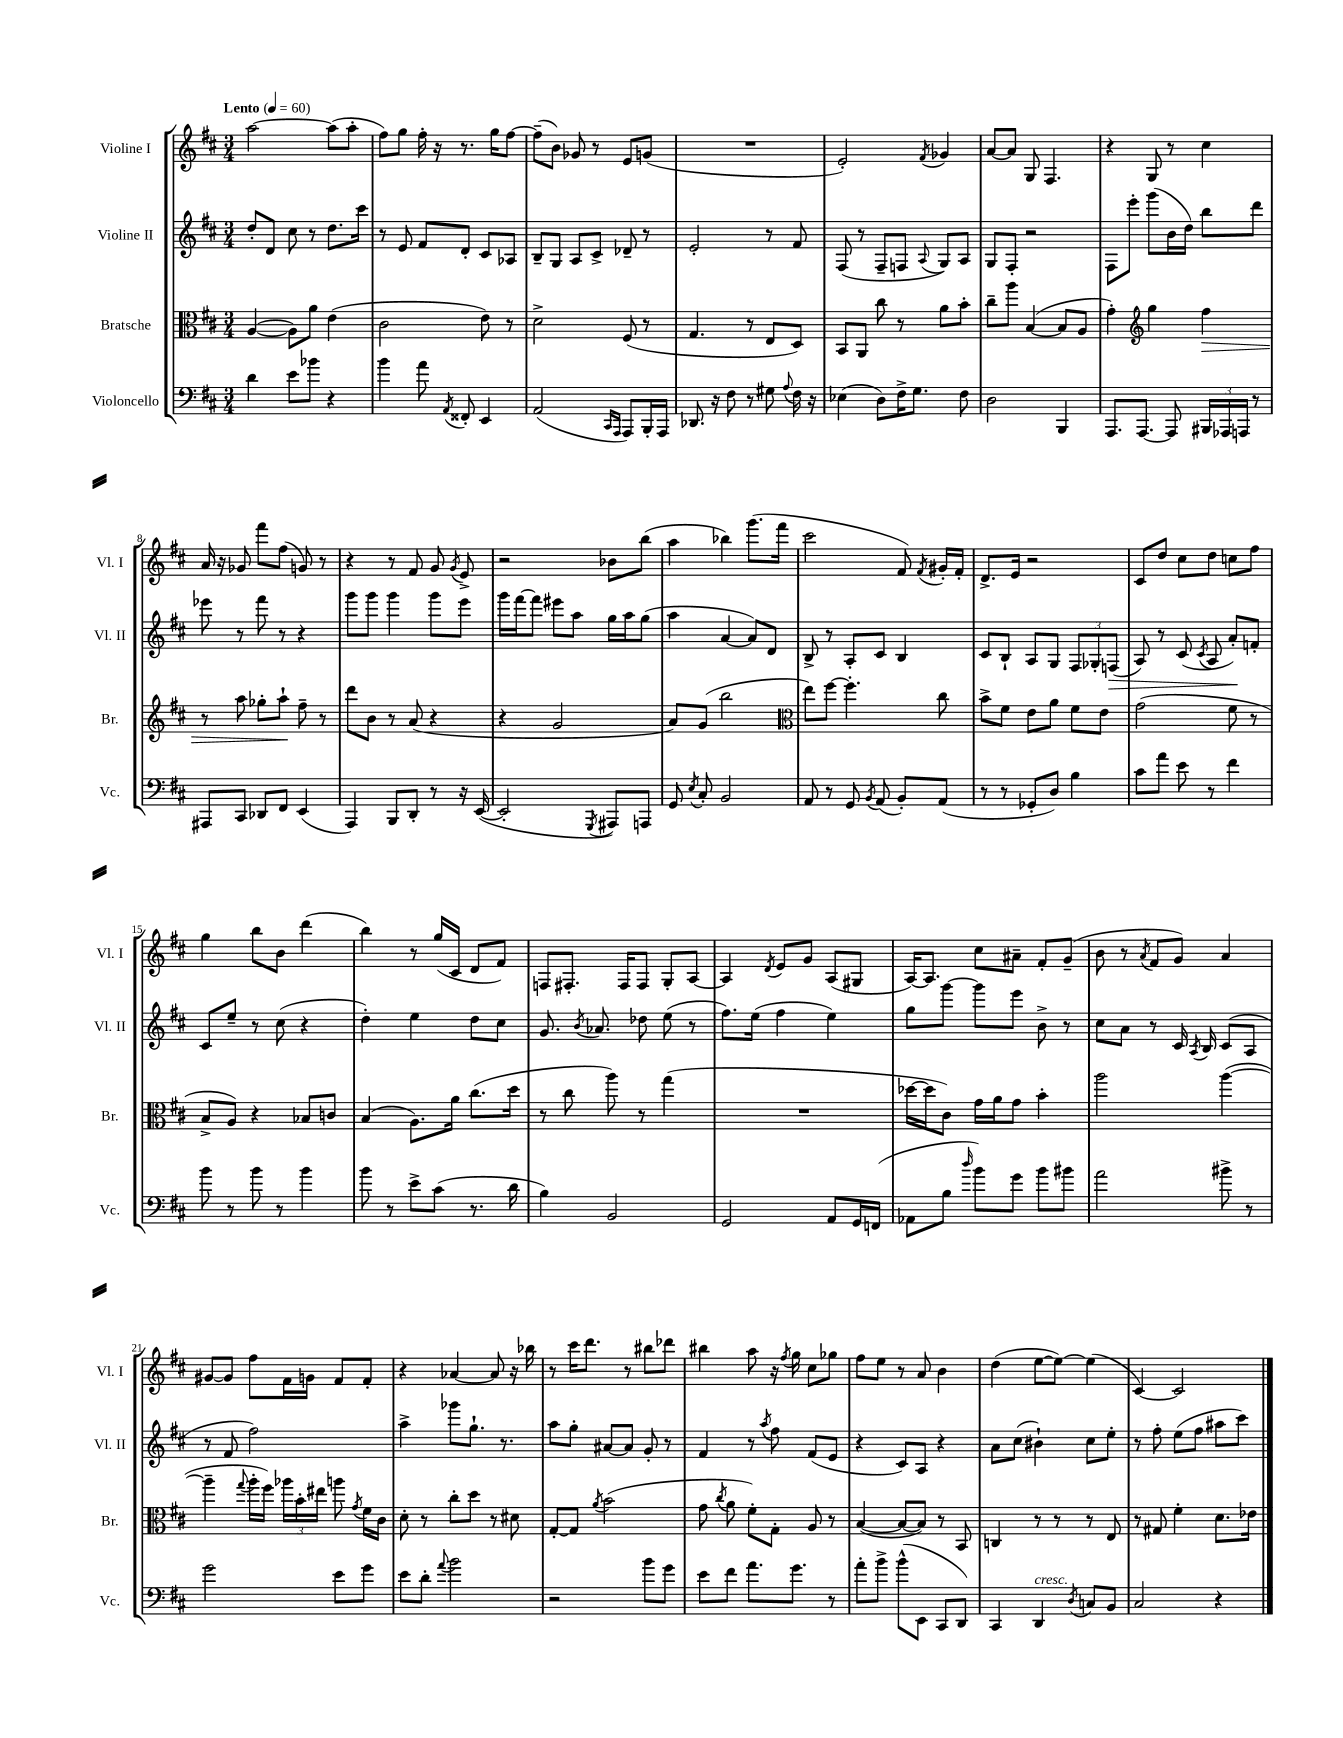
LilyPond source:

<<
\new StaffGroup <<
\new Staff = "s0" \with { instrumentName = "Violine I" shortInstrumentName = "Vl. I" } {
    \clef treble \key d \major \numericTimeSignature \time 3/4 \tempo "Lento" 4 = 60
    \autoBeamOff a''2~ a''8[( a''8]-. |
    fis''8[) g''8] fis''16-. r16 r8. g''16[ fis''8]~ |
    fis''8[--( b'8]) ges'8 r8 e'8[ g'8]( |
    R2. |
    e'2-.) \acciaccatura { fis'8 } ges'4 |
    a'8[~ a'8] g8 fis4. |
    r4 g8 r8 cis''4 |
    a'16 r16 ges'8 fis'''8[ fis''8]( g'8) r8 |
    r4 r8 fis'8 g'8 \acciaccatura { g'8 } e'8-> |
    r2 bes'8[ b''8]( |
    a''4 bes''4) g'''8.[( fis'''16] |
    cis'''2 fis'8) \acciaccatura { fis'8 } gis'16[-. fis'16]-. |
    d'8.[-> e'16] r2 |
    cis'8[ d''8] cis''8[ d''8] c''8[ fis''8] |
    g''4 b''8[ b'8] d'''4( |
    b''4) r8 g''16[( cis'16] d'8[ fis'8]) |
    f8[ fis8.]-. fis16[ fis8] g8[-. a8]~ |
    a4 \acciaccatura { d'8 } e'8[ g'8] a8[( gis8] |
    a16[~) a8.] cis''8[ ais'8]-- fis'8[-. g'8]--( |
    b'8 r8 \acciaccatura { a'8 } fis'8[ g'8]) a'4 |
    gis'8[~ gis'8] fis''8[ fis'16 g'16] fis'8[ fis'8]-. |
    r4 aes'4~ aes'8 r16 bes''16 |
    r8 cis'''16[ d'''8.] r8 bis''8[ des'''8] |
    bis''4 a''8 r16 \acciaccatura { fis''8 } g''16 cis''8[ ges''8] |
    fis''8[ e''8] r8 a'8 b'4 |
    d''4( e''8[~ e''8]~) e''4( |
    cis'4~) cis'2 \bar "|." |
}
\new Staff = "s1" \with { instrumentName = "Violine II" shortInstrumentName = "Vl. II" } {
    \clef treble \key d \major \numericTimeSignature \time 3/4
    \autoBeamOff d''8[-. d'8] cis''8 r8 d''8.[ cis'''16] |
    r8 e'8 fis'8[ d'8]-. cis'8[ aes8] |
    b8[-- g8] a8[ cis'8]-> des'8-- r8 |
    e'2-. r8 fis'8 |
    fis8( r8 fis8[-- f8] \appoggiatura { a8 } g8[) a8] |
    g8[ fis8]-. r2 |
    fis8[ e'''8]-. g'''8[( b'16 d''16]) b''8[ d'''8] |
    ees'''8 r8 fis'''8 r8 r4 |
    g'''8[ g'''8] g'''4 g'''8[ e'''8] |
    g'''16[ fis'''16~ fis'''8] eis'''8[ a''8] g''16[ a''16 g''8]( |
    a''4 a'4~ a'8[) d'8] |
    b8-> r8 a8[-. cis'8] b4 |
    cis'8[ b8]-! a8[ g8] \tuplet 3/2 { fis8[ ges8-. f8]\>( } |
    a8) r8 cis'8( \acciaccatura { cis'8 } a8 a'8[-.\!) f'8]-. |
    cis'8[ e''8]-- r8 cis''8( r4 |
    d''4-.) e''4 d''8[ cis''8] |
    g'8. \acciaccatura { b'8 } aes'8. des''8 e''8( r8 |
    fis''8.[) e''16]( fis''4 e''4) |
    g''8[ g'''8]~ g'''8[ e'''8] b'8-> r8 |
    cis''8[ a'8] r8 cis'16 \acciaccatura { a8 } b16 cis'8[( a8] |
    r8 fis'8 fis''2) |
    a''4-> ges'''8[ g''8.]-! r8. |
    a''8[ g''8]-. ais'8[~ ais'8] g'8-. r8 |
    fis'4 r8 \acciaccatura { a''8 } fis''8 fis'8[( e'8] |
    r4 cis'8[) a8] r4 |
    a'8[ cis''8]( bis'4-!) cis''8[ e''8]-. |
    r8 fis''8-. e''8[( fis''8] ais''8[ cis'''8]) \bar "|." |
}
\new Staff = "s2" \with { instrumentName = "Bratsche" shortInstrumentName = "Br." } {
    \clef alto \key d \major \numericTimeSignature \time 3/4
    \autoBeamOff a4~( a8[) a'8] e'4( |
    cis'2 e'8) r8 |
    d'2-> fis8( r8 |
    g4. r8 e8[ d8]) |
    b,8[ a,8] cis''8 r8 a'8[ b'8]-. |
    cis''8[-- a''8] b4~( b8[ a8] |
    g'4-.) \clef treble g''4 fis''4\> |
    r8 a''8 ges''8[-. a''8]-!\! fis''8-- r8 |
    d'''8[ b'8] r8 a'8( r4 |
    r4 g'2 |
    a'8[) g'8]( b''2 |
    \clef alto e''8[) fis''8]~ fis''4.-. cis''8 |
    b'8[-> fis'8] e'8[ a'8] fis'8[ e'8] |
    g'2( fis'8 r8 |
    b8[-> a8]) r4 bes8[ c'8] |
    b4( a8.[) a'16] cis''8.[( d''16] |
    r8 cis''8 a''8) r8 g''4( |
    R2. |
    des''16[~ des''16 cis'8]) g'16[ a'16 g'8] b'4-. |
    a''2 a''4~( |
    a''4-- \appoggiatura { g''8 } a''16[-. fis''16]) \tuplet 3/2 { aes''16[ b'16-. eis''16] } a''8 \acciaccatura { g'8 } fis'16[ cis'16] |
    d'8-. r8 cis''8[-. d''8] r8 dis'8 |
    g8[~-. g8] \acciaccatura { a'8 } b'2( |
    g'8 \acciaccatura { cis''8 } a'8 fis'8[-.) g8]-. a8 r8 |
    b4~( b8[~ b8]) r8 b,8 |
    c4 r8 r8 r8 e8 |
    r8 gis8 fis'4-. d'8.[ ees'16] \bar "|." |
}
\new Staff = "s3" \with { instrumentName = "Violoncello" shortInstrumentName = "Vc." } {
    \clef bass \key d \major \numericTimeSignature \time 3/4
    \autoBeamOff d'4 e'8[ bes'8] r4 |
    b'4 a'8 \acciaccatura { a,8 } fisis,8-. e,4 |
    a,2( \grace { cis,16[ a,,16] } a,,8[) b,,16-. a,,16] |
    des,8. r16 fis8 r8 gis8 \appoggiatura { a8 } fis16 r16 |
    ees4( d8[) fis16-> g8.] fis8 |
    d2 b,,4 |
    a,,8.[ a,,8.]~ a,,8 \tuplet 3/2 { bis,,16[ aes,,16 a,,16] } r8 |
    ais,,8[ cis,8] des,8[ fis,8] e,4( |
    a,,4) b,,8[ d,8]-. r8 r16 e,16~( |
    e,2-. \acciaccatura { g,,8 } ais,,8[) a,,8] |
    g,8 \acciaccatura { e8 } cis8-. b,2 |
    a,8 r8 g,8 \acciaccatura { b,8 } a,8( b,8[-.) a,8]( |
    r8 r8 ges,8[-. d8]) b4 |
    cis'8[ a'8] e'8 r8 fis'4 |
    b'8 r8 b'8 r8 b'4 |
    b'8 r8 e'8[-> cis'8]( r8. d'16 |
    b4) b,2 |
    g,2 a,8[ g,16 f,16]( |
    aes,8[ b8] \grace { d''16 } b'8[) g'8] b'8[ bis'8] |
    a'2 bis'8-> r8 |
    g'2 e'8[ g'8] |
    e'8[ d'8]-. \appoggiatura { a'8 } b'2 |
    r2 b'8[ g'8] |
    e'8[ fis'8] a'8.[ g'8.] r8 |
    a'8[-. b'8]-> b'8[-^( e,8] cis,8[ d,8]) |
    cis,4 d,4^\markup { \italic "cresc." } \acciaccatura { d8 } c8[ b,8] |
    cis2 r4 \bar "|." |
}
>>
>>
